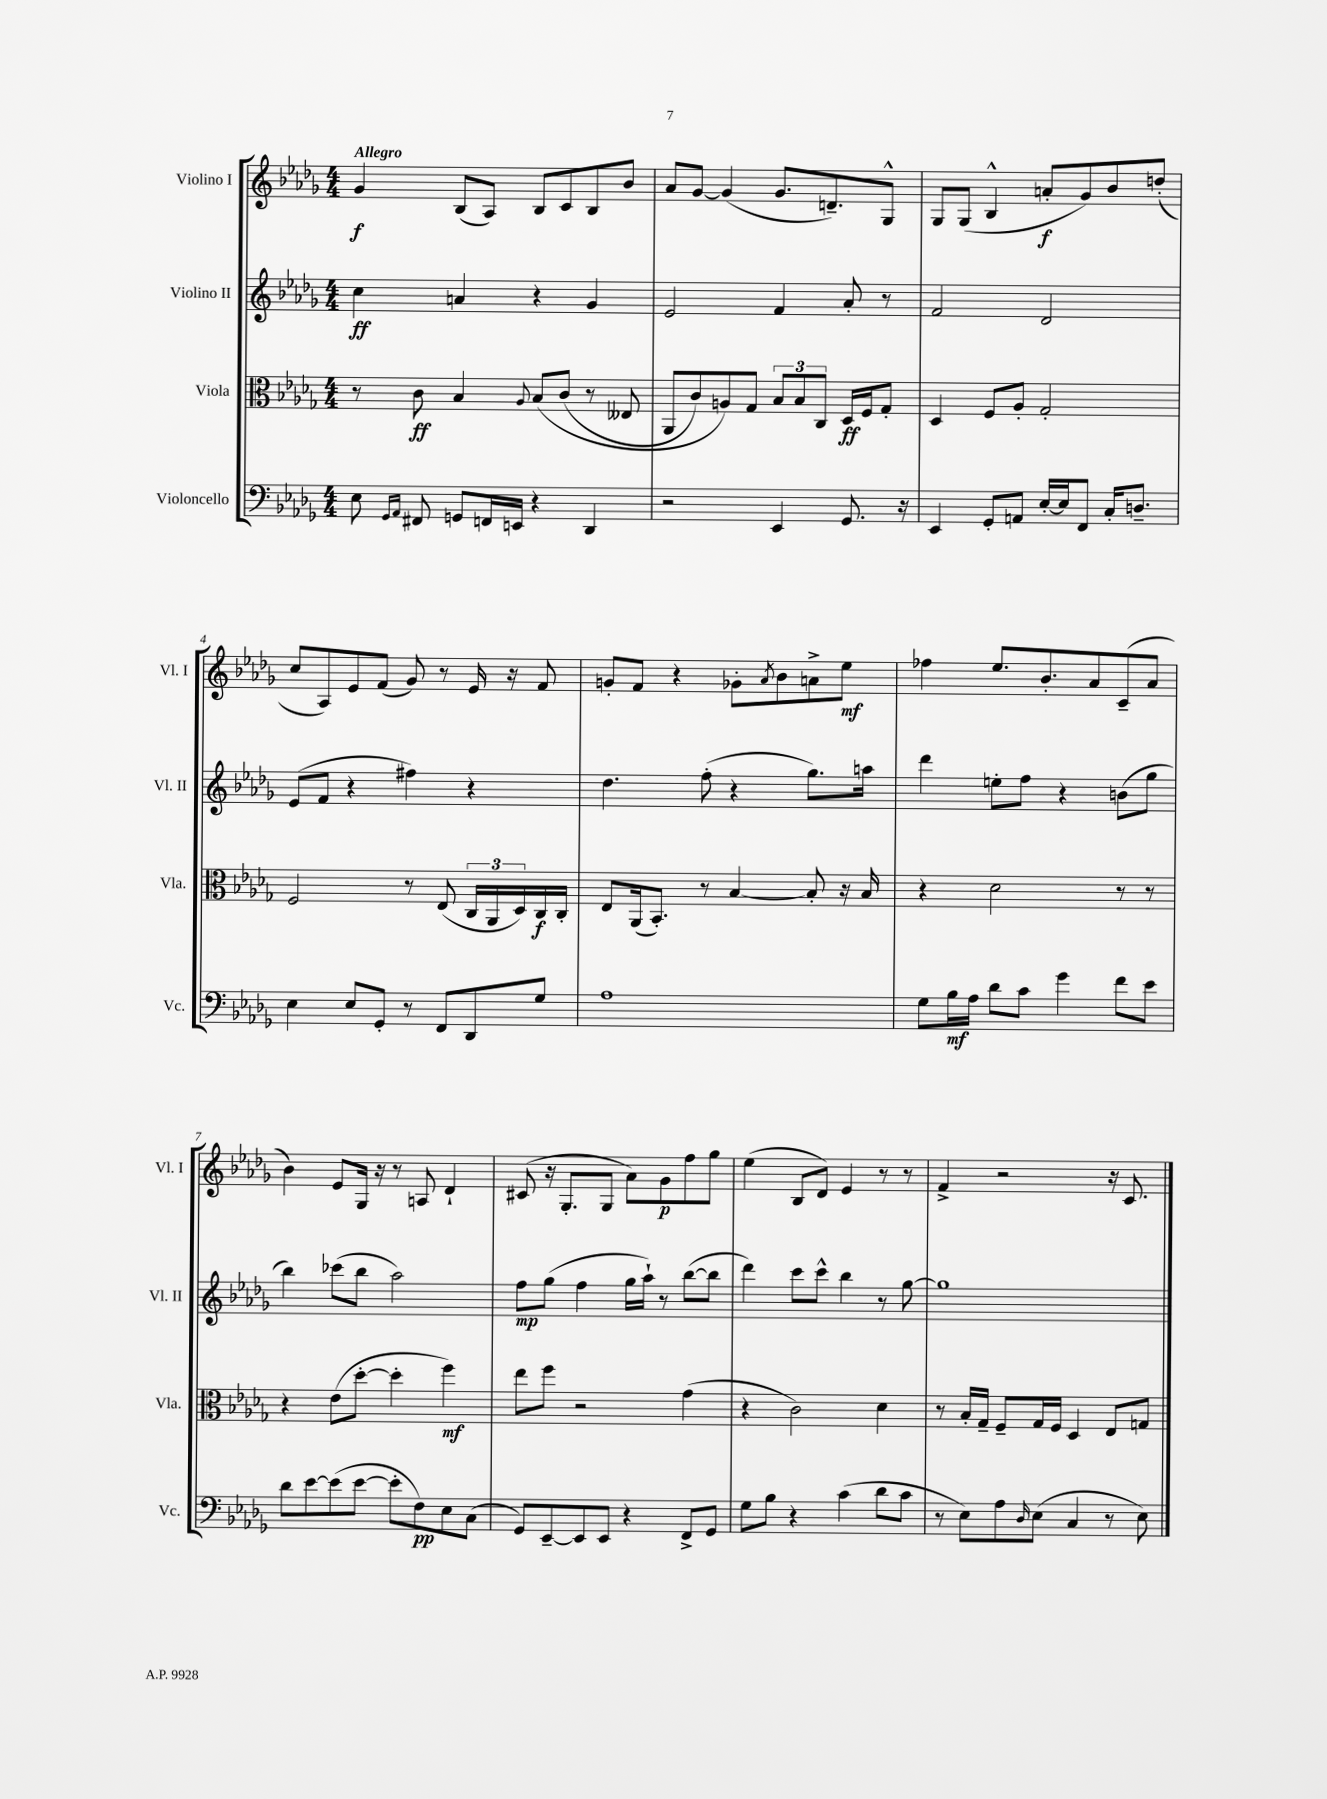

**kern	**dynam	**kern	**dynam	**kern	**dynam	**kern	**dynam
*part4	*part4	*part3	*part3	*part2	*part2	*part1	*part1
*staff4	*staff4	*staff3	*staff3	*staff2	*staff2	*staff1	*staff1
*I"Violoncello	*	*I"Viola	*	*I"Violino II	*	*I"Violino I	*
*I'Vc.	*	*I'Vla.	*	*I'Vl. II	*	*I'Vl. I	*
*clefF4	*	*clefC3	*	*clefG2	*	*clefG2	*
*k[b-e-a-d-g-]	*	*k[b-e-a-d-g-]	*	*k[b-e-a-d-g-]	*	*k[b-e-a-d-g-]	*
*M4/4	*	*M4/4	*	*M4/4	*	*M4/4	*
=1	=1	=1	=1	=1	=1	=1	=1
!	!	!	!	!	!	!LO:TX:a:B:t=Allegro	!
8E-\	.	8r	.	4cc\	ff	4g-/	f
16qqGG-/LL	.	.	.	.	.	.	.
16qqAA-/JJ	.	.	.	.	.	.	.
8FF#X/	.	8c\	ff	.	.	.	.
8GGn/L	.	4B-/	.	4an/	.	(8B-/L	.
16FFn/L	.	.	.	.	.	8A-/J)	.
16EEn/JJ	.	.	.	.	.	.	.
.	.	8qqA-/	.	.	.	.	.
4r	.	(8B-/L	.	4r	.	8B-/L	.
.	.	(8c/J	.	.	.	8c/	.
4DD-/	.	8r	.	4g-/	.	8B-/	.
.	.	8E--X/	.	.	.	8b-/J	.
=2	=2	=2	=2	=2	=2	=2	=2
2r	.	8AA-/L	.	2e-/	.	8a-/L	.
.	.	8c/)	.	.	.	[8g-/J	.
.	.	8An/)	.	.	.	(4g-/]	.
.	.	8G-/J	.	.	.	.	.
4EE-/	.	12B-/L	.	4f/	.	8.g-/L	.
.	.	12B-/	.	.	.	.	.
.	.	12C/J	.	.	.	.	.
.	.	.	.	.	.	8.dn~/)	.
8.GG-/	.	16D-/LL	ff	8a-'/	.	.	.
.	.	16F/J	.	.	.	.	.
.	.	8G-'/J	.	8r	.	8G-^^/J	.
16r	.	.	.	.	.	.	.
=3	=3	=3	=3	=3	=3	=3	=3
4EE-/	.	4D-/	.	2f/	.	8G-/L	.
.	.	.	.	.	.	(8G-/J	.
8GG-'/L	.	8F/L	.	.	.	4B-^^/	.
8AAn/J	.	8A-'/J	.	.	.	.	.
[16E-'/LL	.	2G-'/	.	2d-/	.	8an'/L	f
16E-/J]	.	.	.	.	.	.	.
8FF/J	.	.	.	.	.	8g-/)	.
16C'/KL	.	.	.	.	.	8b-/	.
8.Dn~/J	.	.	.	.	.	.	.
.	.	.	.	.	.	(8ddn'/J	.
!!LO:LB:g=z
=4	=4	=4	=4	=4	=4	=4	=4
4E-\	.	2F/	.	(8e-/L	.	8cc/L	.
.	.	.	.	8f/J	.	8A-/)	.
8E-/L	.	.	.	4r	.	8e-/	.
8GG-'/J	.	.	.	.	.	(8f/J	.
8r	.	8r	.	4ff#X\)	.	8g-/)	.
8FF/L	.	(8E-/	.	.	.	8r	.
8DD-/	.	24C/LL	.	4r	.	16e-/	.
.	.	24AA-/	.	.	.	.	.
.	.	.	.	.	.	16r	.
.	.	24D-/)	.	.	.	.	.
8G-/J	.	16C/	f	.	.	8f/	.
.	.	16C'/JJ	.	.	.	.	.
=5	=5	=5	=5	=5	=5	=5	=5
1A-	.	8E-/L	.	4.dd-\	.	8gn'/L	.
.	.	(16AA-/k	.	.	.	8f/J	.
.	.	8.BB-'/J)	.	.	.	.	.
.	.	.	.	.	.	4r	.
.	.	8r	.	(8ff'\	.	.	.
.	.	[4B-/	.	4r	.	8g-X'\L	.
.	.	.	.	.	.	8qa-/	.
.	.	.	.	.	.	8b-\	.
.	.	8B-'/]	.	8.gg-\L)	.	8an^\	.
.	.	16r	.	.	.	8ee-\J	mf
.	.	16B-/	.	16aan\Jk	.	.	.
=6	=6	=6	=6	=6	=6	=6	=6
8G-\L	.	4r	.	4ddd-\	.	4ff-X\	.
16B-\L	mf	.	.	.	.	.	.
16A-\JJ	.	.	.	.	.	.	.
8d-\L	.	2d-\	.	8een'\L	.	8.ee-/L	.
8c\J	.	.	.	8ff\J	.	.	.
.	.	.	.	.	.	8.b-'/	.
4g-\	.	.	.	4r	.	.	.
.	.	.	.	.	.	8a-/	.
8f\L	.	8r	.	(8bn\L	.	(8c~/	.
8e-\J	.	8r	.	8gg-\J	.	8a-/J	.
!!LO:LB:g=z
=7	=7	=7	=7	=7	=7	=7	=7
8d-\L	.	4r	.	4bb-\)	.	4b-\)	.
[8e-\	.	.	.	.	.	.	.
(8e-\]	.	(8e-\L	.	(8ccc-X\L	.	8e-/L	.
[8e-\J	.	[8dd-'\J	.	8bb-\J	.	16G-/Jk	.
.	.	.	.	.	.	16r	.
8e-'\L]	.	4dd-'\]	.	2aa-\)	.	8r	.
8F\)	pp	.	.	.	.	8An/	.
8E-\	.	4ff\)	mf	.	.	4d-`/	.
(8C\J	.	.	.	.	.	.	.
=8	=8	=8	=8	=8	=8	=8	=8
8GG-/L)	.	8ee-\L	.	8ff\L	mp	(8c#X/	.
[8EE-~/	.	8ff\J	.	(8gg-\J	.	16r	.
.	.	.	.	.	.	8.G-'/L	.
8EE-/]	.	2r	.	4ff\	.	.	.
8EE-/J	.	.	.	.	.	8G-/J	.
4r	.	.	.	16gg-\LL	.	8a-\L)	.
.	.	.	.	16aa-`\JJ)	.	.	.
.	.	.	.	8r	.	8g-\	p
8FF^/L	.	(4g-\	.	([8bb-\L	.	8ff\	.
8GG-/J	.	.	.	8bb-\J]	.	8gg-\J	.
=9	=9	=9	=9	=9	=9	=9	=9
8G-\L	.	4r	.	4ddd-\)	.	(4ee-\	.
8B-\J	.	.	.	.	.	.	.
4r	.	2c\)	.	8ccc\L	.	8B-/L	.
.	.	.	.	8ccc^^\J	.	8d-/J)	.
(4c\	.	.	.	4bb-\	.	4e-/	.
8d-\L	.	4d-\	.	8r	.	8r	.
8c\J	.	.	.	[8gg-\	.	8r	.
=10	=10	=10	=10	=10	=10	=10	=10
8r	.	8r	.	1gg-]	.	4f^/	.
8E-\L)	.	16B-'/LL	.	.	.	.	.
.	.	16G-~/JJ	.	.	.	.	.
8A-\	.	8F~/L	.	.	.	2r	.
16qqD-/	.	.	.	.	.	.	.
(8E-\J	.	16G-/L	.	.	.	.	.
.	.	16F/JJ	.	.	.	.	.
4C/	.	4D-/	.	.	.	.	.
8r	.	8E-/L	.	.	.	16r	.
.	.	.	.	.	.	8.c/	.
8E-\)	.	8Gn/J	.	.	.	.	.
==	==	==	==	==	==	==	==
*-	*-	*-	*-	*-	*-	*-	*-
